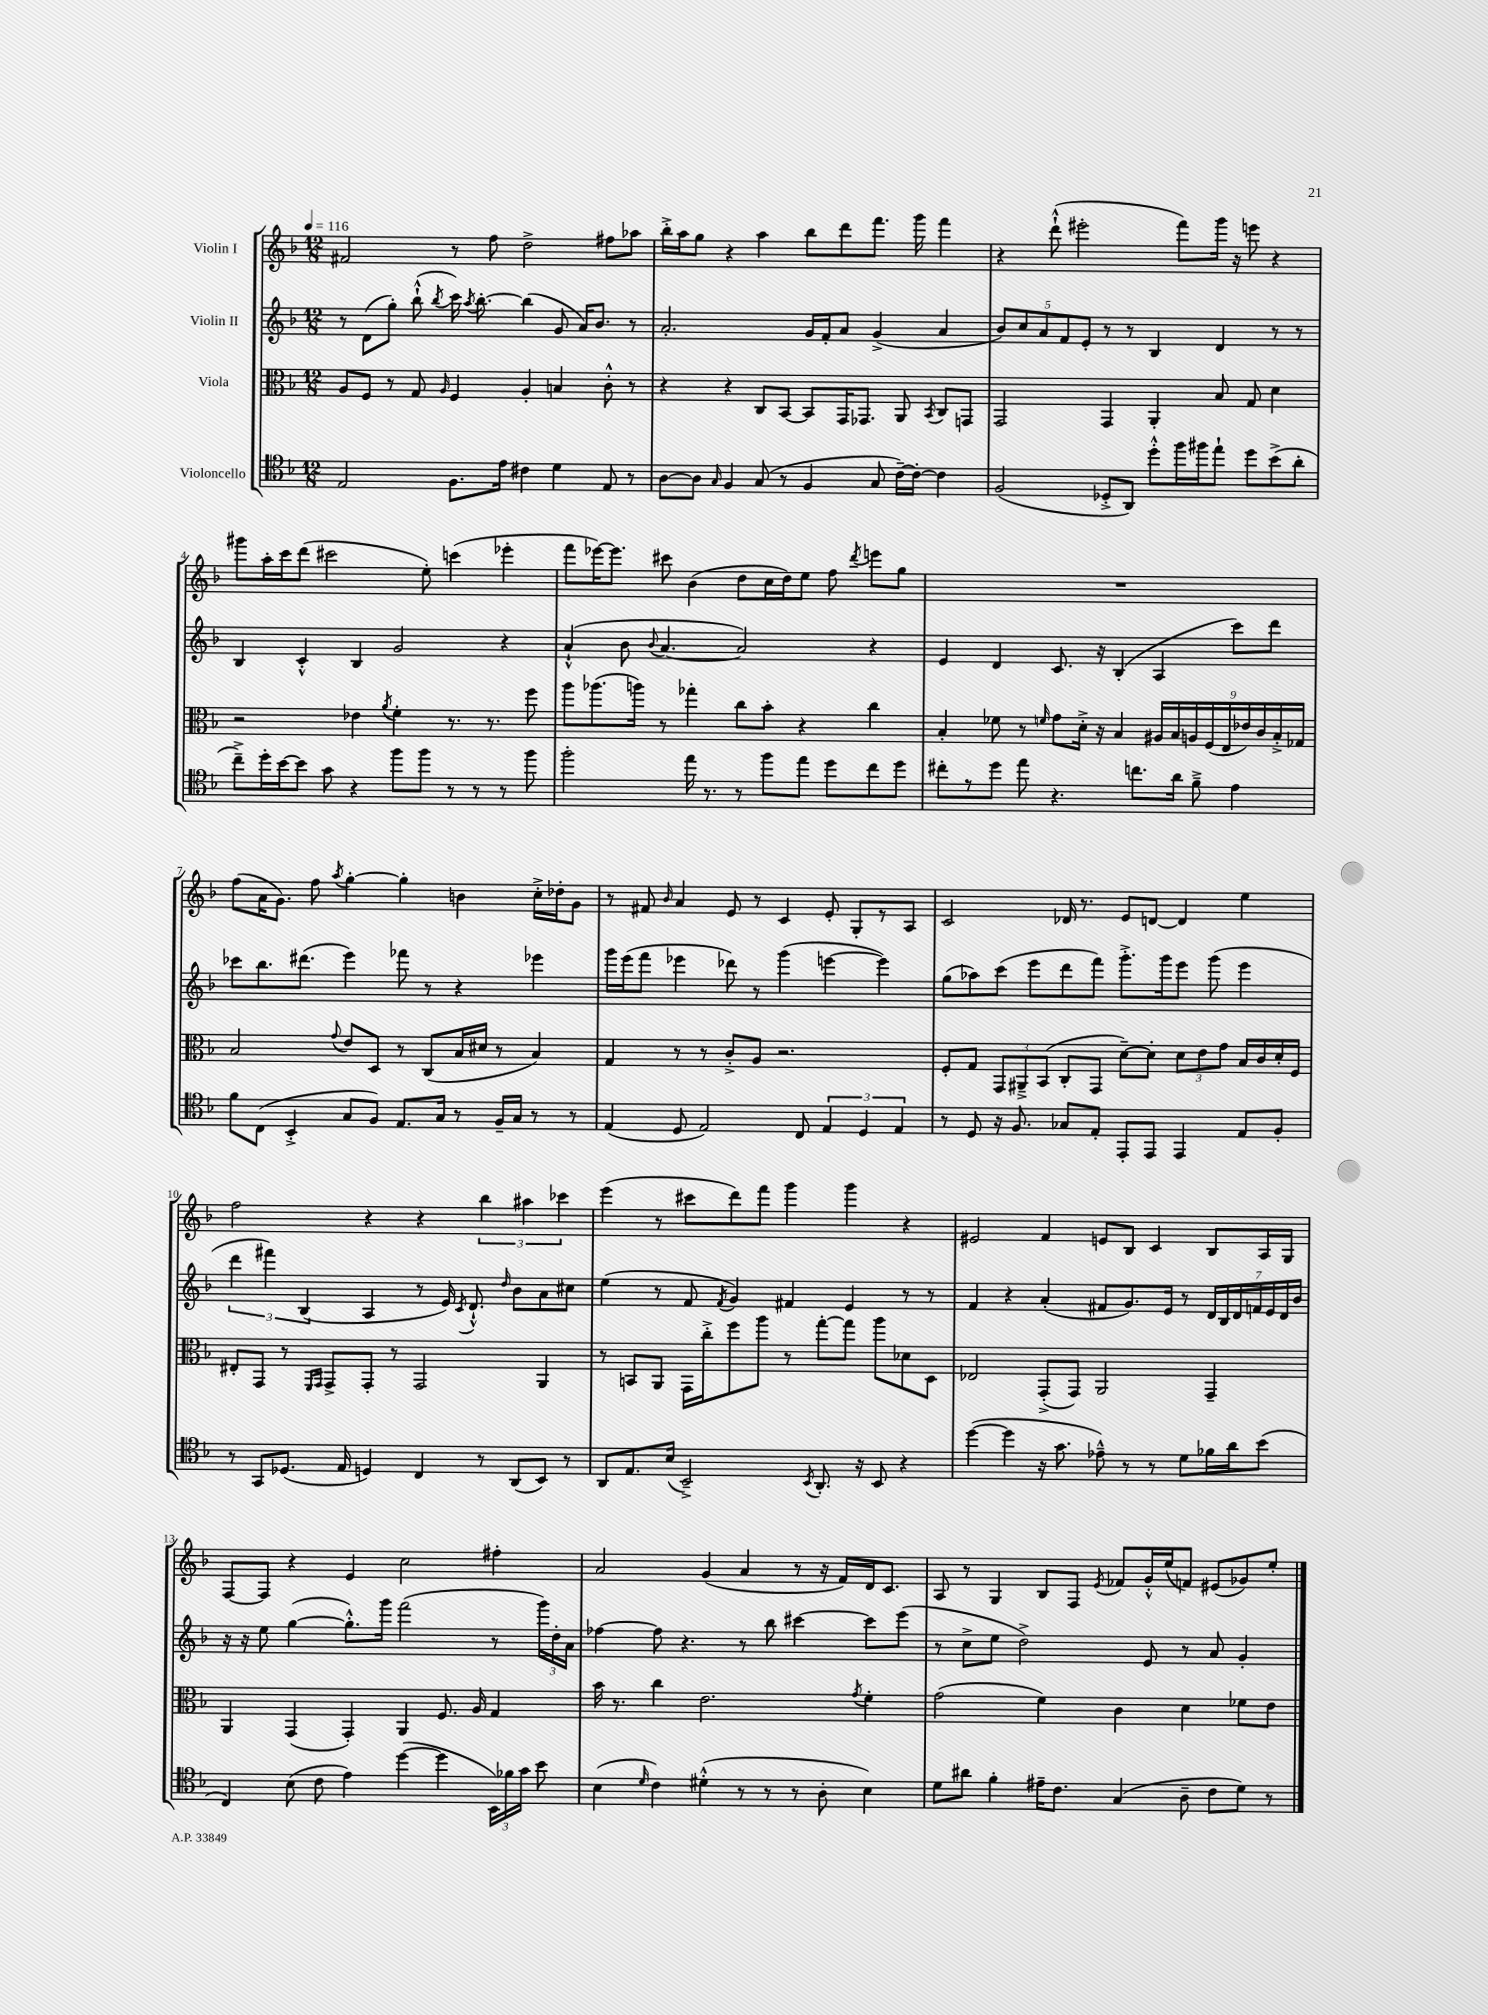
<<
\new StaffGroup <<
\new Staff = "s0" \with { instrumentName = "Violin I" } {
    \clef treble \key f \major \numericTimeSignature \time 12/8 \tempo 4 = 116
    \autoBeamOff fis'2 r8 f''8 d''2-> fis''8[ aes''8] |
    bes''16[-.-> a''16 g''8] r4 a''4 bes''8[ d'''8 f'''8.] g'''16 f'''4 |
    r4 d'''8-!-^( eis'''2-. f'''8[) g'''16] r16 e'''8 r4 |
    gis'''8[ a''16-. c'''16 d'''8]( cis'''2 e''8-.) c'''4( ees'''4-. |
    f'''8[ ees'''16~) ees'''8.] cis'''8 bes'4( d''8[ c''16 d''16) e''8] f''8 \acciaccatura { d'''8 } e'''8[ g''8] |
    R1. |
    f''8[( a'16 g'8.]) f''8 \acciaccatura { a''8 } g''4~-. g''4-. b'4 c''16[-.-> des''16-. g'8] |
    r8 fis'8 \grace { bes'16 } a'4 e'8 r8 c'4 e'8-. g8[-. r8 a8] |
    c'2 des'16 r8. e'8[ d'8]~ d'4 e''4 |
    f''2 r4 r4 \tuplet 3/2 { bes''4 ais''4 ces'''4 } |
    e'''4( r8 cis'''8[ d'''8) f'''8] g'''4 g'''4 r4 |
    eis'2 f'4 e'8[ bes8] c'4 bes8[ a16 g16] |
    f8[~ f8] r4 e'4 c''2 fis''4-. |
    a'2 g'4( a'4 r8 r16 f'16[) d'16 c'8.] |
    a8 r8 g4 bes8[ f8] \acciaccatura { e'8 } fes'8[ g'16-.-^ e''16( f'8]) eis'8[( ges'8) e''8]-. \bar "|." |
}
\new Staff = "s1" \with { instrumentName = "Violin II" } {
    \clef treble \key f \major \numericTimeSignature \time 12/8
    \autoBeamOff r8 d'8[( g''8]-.) bes''8-!-^( \acciaccatura { bes''8 } c'''16) \acciaccatura { a''8 } bes''8.~-. bes''4( g'8 a'16[) bes'8.] r8 |
    a'2.-. g'16[ f'16-. a'8] g'4->( a'4 |
    \tuplet 5/4 { bes'8[) c''8 a'8 f'8 e'8]-. } r8 r8 bes4 d'4 r8 r8 |
    bes4 c'4-.-^ bes4 g'2 r4 |
    a'4-!-^( bes'8 \appoggiatura { bes'8 } a'4.~ a'2) r4 |
    e'4 d'4 c'8. r16 bes4-.( a4 c'''8[) d'''8] |
    ces'''8[ bes''8. dis'''8.]( e'''4) fes'''8 r8 r4 ees'''4 |
    g'''16[ e'''16( f'''8] ees'''4 des'''8) r8 g'''4( e'''4~ e'''4) |
    g''8[( aes''8) c'''8]( e'''8[ d'''8 f'''8]) g'''8.[-.-> g'''16 e'''8] g'''8( e'''4 |
    \tuplet 3/2 { d'''4 fis'''4) bes4( } a4 r8 e'16) \acciaccatura { c'8 } d'8.-!-^ \grace { d''16 } bes'8[ a'8 cis''8] |
    e''4( r8 f'8 \acciaccatura { f'8 } g'4) fis'4 e'4 r8 r8 |
    f'4 r4 a'4-.( fis'8[ g'8.) e'16] r8 \tuplet 7/4 { d'16[ bes16 d'16 f'16 e'16 d'16 bes'16] } |
    r16 r16 e''8 g''4~( g''8.[-.-^) g'''16] f'''2( r8 \tuplet 3/2 { g'''16[) d''16-. a'16] } |
    fes''4~ fes''8 r4. r8 bes''8 cis'''4~ cis'''8[ e'''8]( |
    r8 c''8[-> e''8] d''2->) e'8 r8 a'8 g'4-. \bar "|." |
}
\new Staff = "s2" \with { instrumentName = "Viola" } {
    \clef alto \key f \major \numericTimeSignature \time 12/8
    \autoBeamOff a8[ f8] r8 g8 \grace { a16 } f4 a4-. b4 c'8-.-^ r8 |
    r4 r4 c8[ bes,8]~ bes,8[ g,16 ges,8.] a,8 \acciaccatura { bes,8 } c8[ g,8] |
    g,2 g,4 a,4-. bes8 g8 d'4 |
    r2 ees'4 \acciaccatura { a'8 } f'4-. r8. r8. f''8 |
    a''8[ aes''8.( a''16]) r8 ges''4-. c''8[ bes'8]-. r4 c''4 |
    bes4-. fes'8 r8 \grace { f'16 } g'8[ d'16]-.-> r16 bes4 \tuplet 9/8 { ais16[ bes16 a16 f16( e16 ees'16) c'16 bes16-.-> ges16] } |
    bes2 \appoggiatura { g'8 } e'8[ d8] r8 c8[( bes16 dis'16] r8 bes4) |
    g4 r8 r8 c'8[-.-> a8] r2. |
    f8[-. g8] \tuplet 3/2 { g,8[ ais,8---> bes,8]( } c8[-. g,8] d'8[~--) d'8]-. \tuplet 3/2 { d'8[ e'8 g'8] } bes16[ c'16 d'16-. f16] |
    eis8[-. g,8] r8 \grace { f,16[ g,16] } g,8[-> g,8]-. r8 g,2 a,4 |
    r8 b,8[ a,8] g,16[ c''16-.-> f''8 a''8] r8 g''8[~-. g''8] a''8[ des'8 d8] |
    ees2 g,8[-.->( g,8]) a,2 g,4-- |
    a,4 g,4( g,4-.) a,4 f8. a16 g4 |
    bes'16 r8. c''4 e'2. \acciaccatura { g'8 } f'4-. |
    g'2( f'4) c'4 d'4 fes'8[ e'8] \bar "|." |
}
\new Staff = "s3" \with { instrumentName = "Violoncello" } {
    \clef tenor \key f \major \numericTimeSignature \time 12/8
    \autoBeamOff e2 f8.[ e'16] cis'4 d'4 e8 r8 |
    a8[~ a8] \grace { g16 } f4 g8( r8 f4 g8 c'16[~--) c'16]~-. c'4 |
    f2( des8[-.-> a,8]) d''8[-.-^ f''16 fis''16 e''8]-! d''8[ bes'8->( a'8]-. |
    c''8[--->) d''16-. bes'16~ bes'8] g'8 r4 f''8[ f''8] r8 r8 r8 f''8 |
    f''2-. e''16 r8. r8 f''8[ e''8] d''8[ c''8 d''8] |
    cis''8[-. r8 d''8] e''8 r4. c''8.[ a'16] f'8---> e'4 |
    f'8[ c8]( bes,4-.-> g8[ f8]) e8.[ g16] r8 f16[-- g16] r8 r8 |
    e4( d8 e2) c8 \tuplet 3/2 { e4 d4 e4 } |
    r8 d8 r16 f8. ges8[ e8]-. e,8[-. e,8] e,4 e8[ f8]-. |
    r8 g,8[ des8.]( e16 d4) c4 r8 a,8[( bes,8]) r8 |
    a,8[ e8. bes16]( bes,2--->) \acciaccatura { bes,8 } a,8.-. r16 bes,8 r4 |
    d''4~( d''4 r16 g'8. ees'8---^) r8 r8 d'8[ fes'16 a'16 bes'8]( |
    c4) bes8( c'8 e'4) d''4~( d''4 \tuplet 3/2 { bes,16[) fes'16 g'16] } bes'8 |
    bes4( \grace { d'16 } c'4) dis'4-.-^( r8 r8 r8 a8-. bes4) |
    d'8[ ais'8] f'4-. eis'16[-- c'8.] g4( a8-- c'8[ d'8]) r8 \bar "|." |
}
>>
>>
